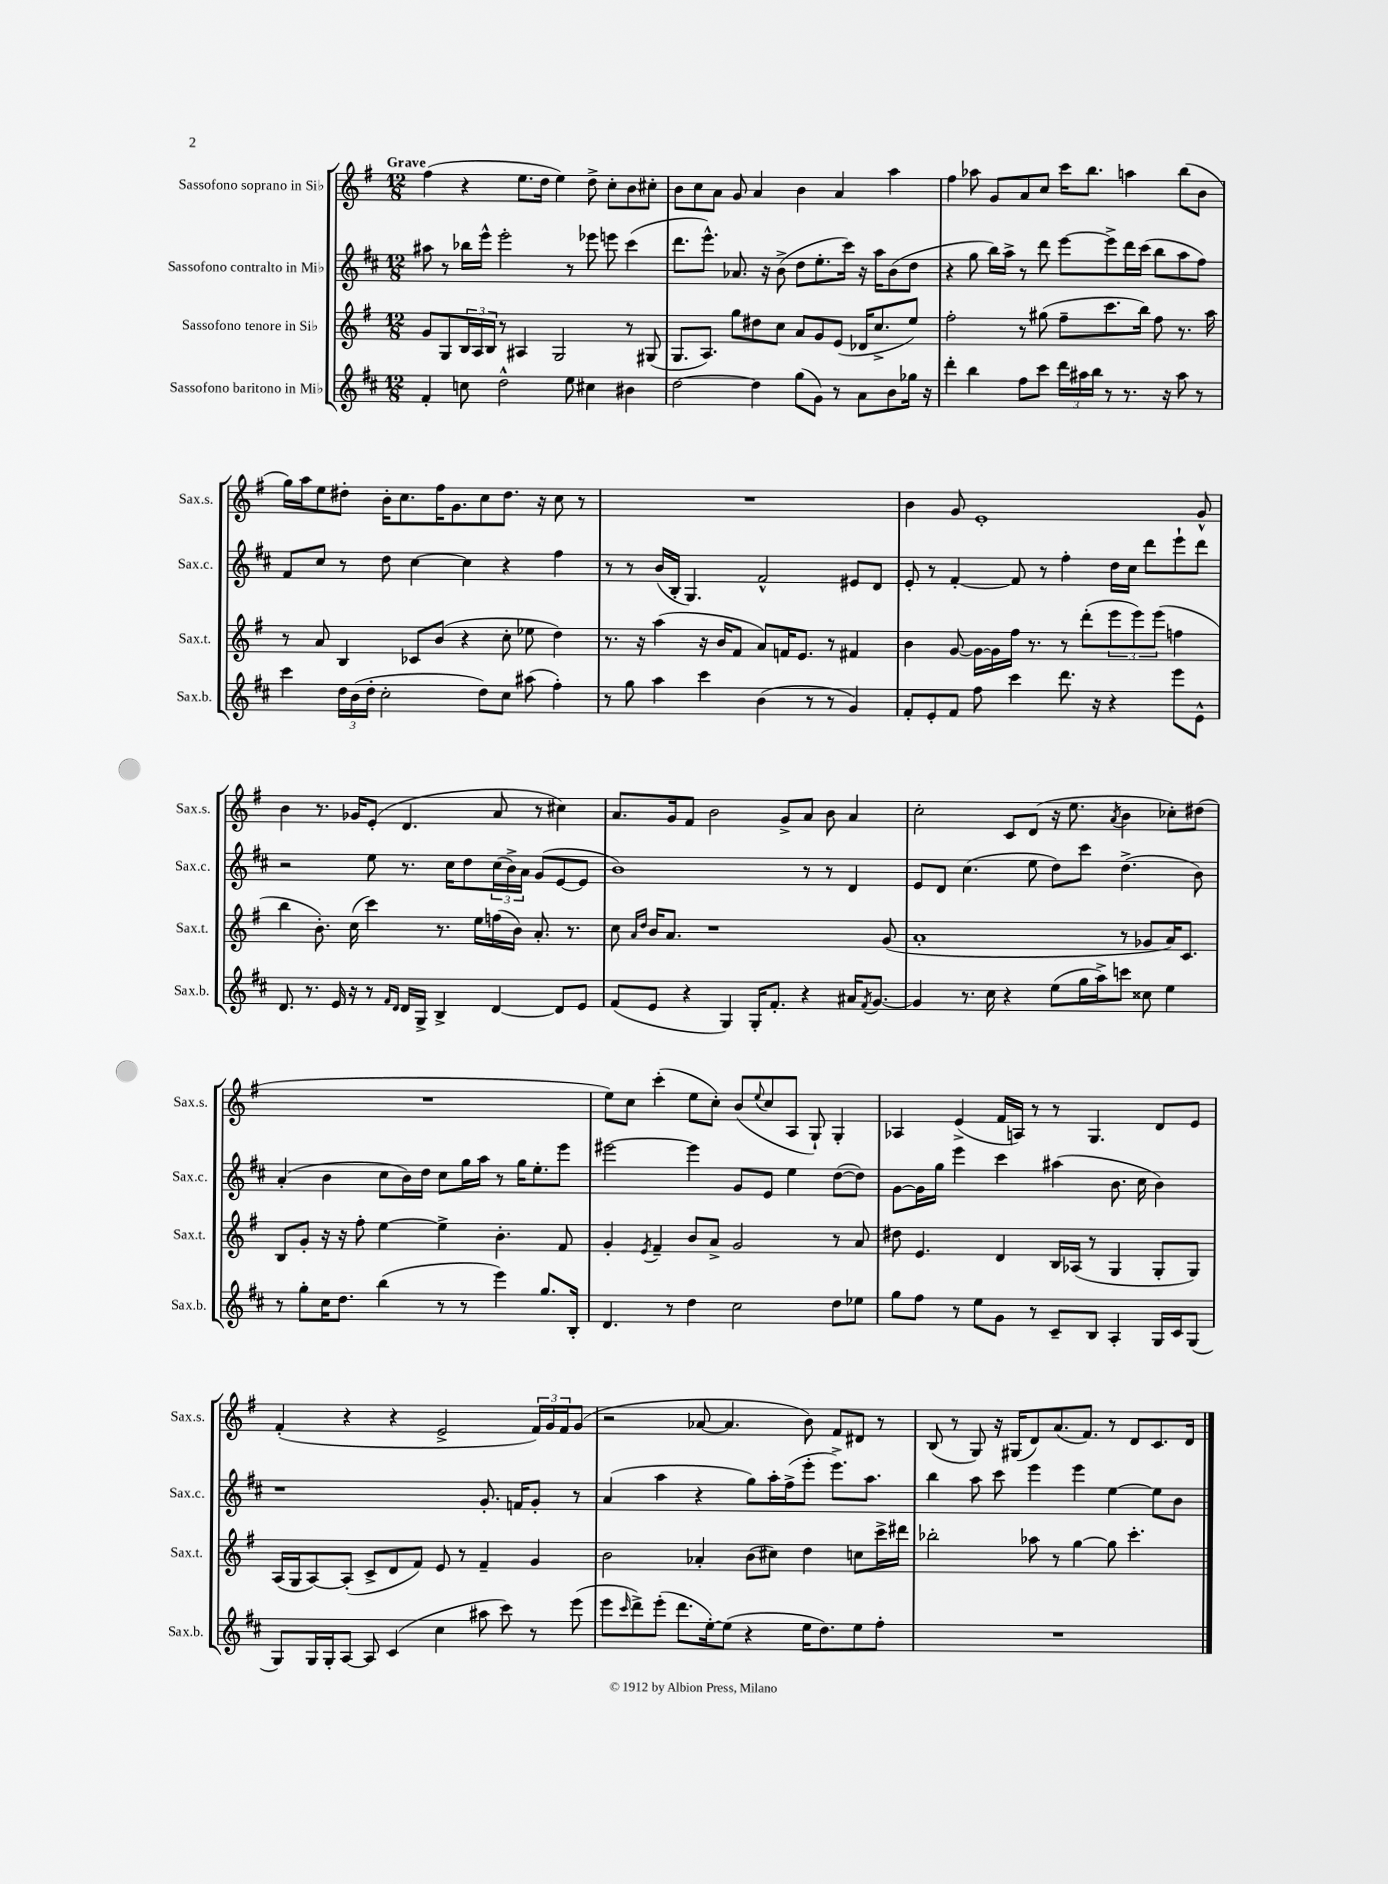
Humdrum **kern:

**kern	**kern	**kern	**kern
*staff4	*staff3	*staff2	*staff1
*clefG2	*clefG2	*clefG2	*clefG2
*k[f#c#]	*k[f#]	*k[f#c#]	*k[f#]
*M12/8	*M12/8	*M12/8	*M12/8
4f#'	8g	8aa#	(4ff#
.	8G	8r	.
8cc	24B	16bb-	4r
.	24A	.	.
.	.	16eee^^	.
.	24B	.	.
2dd^^	8r	2eee'	.
.	4A#	.	8.ee
.	.	.	16dd
.	2G	.	4ee)
8ee	.	8r	.
4cc#	.	8eee-	8dd^
.	.	8eee	8cc'
4b#	8r	(4ccc#	8b
.	(8G#	.	8cc#'
=	=	=	=
[2dd	8.G	8.ddd	8b
.	.	.	8cc
.	8.A)	8.eee^^)	.
.	.	.	8a
.	8gg	8.a-	8g
4dd]	8dd#	.	4a
.	.	16r	.
.	8cc	(8b^	.
(8gg	8a	8dd	4b
8g)	8g	8.ee'	.
8r	(8e	.	4a
.	.	16ccc#)	.
8a	16d-	16r	.
.	8.cc^	16aa	.
8b	.	(8b	4aa
16gg-	8ee)	8dd	.
16r	.	.	.
=	=	=	=
4ddd'	2ff#'	4r	4ff#
4bb	.	8gg	8aa-
.	.	16bb)	8g
.	.	16aa^	.
8ff#	8r	8r	8a
8ccc#	(8gg#	8ddd	8cc
24ddd	8ff#~	[8eee	16ccc
24aa#	.	.	.
.	.	.	8.bb
24bb	.	.	.
8r	8.ccc	8eee^]	.
8.r	.	16ddd	4aa
.	16bb)	(16ccc#	.
.	8ff#	8bb	.
16r	.	.	.
8aa#	8.r	8aa	(8bb
8r	.	8ff#)	8b
.	16aa	.	.
=	=	=	=
4ccc#	8r	8f#	16gg)
.	.	.	16aa
.	8a	8cc#	8ee
24dd	4B	8r	8dd#'
(24b	.	.	.
24dd'	.	.	.
2cc#'	.	8dd	16b'
.	.	.	8.cc
.	8c-	[4cc#	.
.	(8b	.	16ff#
.	.	.	8.g
.	4r	4cc#]	.
8dd)	.	.	8cc
8cc#	8cc'	4r	8.dd#
(8aa#	8ee-	.	.
.	.	.	16r
4ff#')	4dd)	4ff#	8cc
.	.	.	8r
=	=	=	=
8r	8.r	8r	1.r
8gg	.	8r	.
.	16r	.	.
4aa	(4aa	(16b	.
.	.	16B'	.
.	.	4.G)	.
4ccc#	16r	.	.
.	16b	.	.
.	8f#	.	.
(4b	8a)	2f#^^	.
.	16f	.	.
.	8.e	.	.
8r	.	.	.
8r	8r	.	.
4g)	4f#	8e#	.
.	.	8d	.
=	=	=	=
8f#'	4b	8e'	4b
8e'	.	8r	.
8f#	[8g	[4f#'	8g
8ff#	16g_	.	1e'
.	16g]	.	.
4ccc#	16ff#	8f#]	.
.	8.r	.	.
.	.	8r	.
8.ddd	8r	4ff#'	.
.	(8ddd'	.	.
16r	.	.	.
4r	12eee	16dd	.
.	.	16cc#	.
.	12eee)	.	.
.	.	8ddd	.
.	(12eee	.	.
8eee	4ff	8eee`	.
8e^^	.	8ddd	8g^^
=	=	=	=
8.d	4bb	2r	4b
8.r	.	.	.
.	8.b')	.	8.r
16e	.	.	.
16r	(16cc	.	16g-
8r	4ccc)	8ee	(8e'
16qqf#	.	.	.
16qqd	.	.	.
16d	.	8.r	4.d
16G^	.	.	.
4B^	8.r	.	.
.	.	16cc#	.
.	.	8dd	.
.	16ee	.	.
[4d	(16ff	(24cc#	8a
.	.	24b^)	.
.	16b)	.	.
.	.	24a	.
.	8.a'	(8g	8r
8d]	.	[8e	4cc#)
.	8.r	.	.
8e	.	8e]	.
=	=	=	=
(8f#	8cc	1b)	8.a
.	16qqa	.	.
.	16qqdd	.	.
8e	16b	.	.
.	8.a	.	16g
4r	.	.	8f#
.	1r	.	2b
4G)	.	.	.
16G'	.	.	.
8.f#'	.	.	.
.	.	.	8g^
4r	.	8r	8a
.	.	8r	8b
16a#	.	4d	4a
8qf#	.	.	.
[8.g	.	.	.
.	(8g	.	.
=	=	=	=
4g]	1a'	8e	2cc'
.	.	8d	.
8.r	.	(4.cc#	.
16cc#	.	.	.
4r	.	.	8c
.	.	8ee	(8d
(8ee	.	8dd)	16r
.	.	.	8.ee
16gg	.	8ccc#	.
16aa^)	.	.	.
.	.	.	8qa
8ccc	8r	(4.dd^	4b
8cc##	8g-	.	.
4ee	16a)	.	8cc-')
.	8.c	.	.
.	.	8b)	(8dd#
=	=	=	=
8r	8B	(4a'	1.r
8gg'	8g'	.	.
16cc#	16r	4b	.
8.dd	16r	.	.
.	8ff#'	.	.
(4bb	[4ee	8cc#	.
.	.	16b)	.
.	.	16dd	.
8r	4ee^]	8cc#	.
8r	.	16gg	.
.	.	16aa	.
4eee)	4.b'	8r	.
.	.	16gg	.
.	.	8.ee'	.
8.gg	.	.	.
.	8f#	8eee	.
16B'	.	.	.
=	=	=	=
4.d	4g'	[2eee#	8ee)
.	.	.	8cc
.	8qe	.	.
.	4f#~	.	(4ccc'
8r	.	.	.
4dd	8b	4eee#]	8ee
.	8a^	.	8cc')
2cc#	2g	8g	(8b
.	.	.	8qqee
.	.	8e	8cc
.	.	4ee	8A
.	.	.	8G`)
8dd	8r	([8dd	4G'
8ee-	8a	8dd])	.
=	=	=	=
8gg	8dd#	[8g	4A-
8ff#	4.e	16g]	.
.	.	16gg	.
8r	.	4eee	(4e^
8ee	.	.	.
8g	4d	4ccc#	16f#
.	.	.	16A)
8r	.	.	8r
8c#~	16B	(4aa#	8r
.	(16A-	.	.
8B	8r	.	4.G
4A'	4G	8.b	.
.	.	16cc#	.
16G	8G'	4b)	8d
16c#	.	.	.
(8G	8G)	.	8e
=	=	=	=
8G)	(16A	1r	(4f#'
.	16G	.	.
16G	[8A)	.	.
16G'	.	.	.
[8A	(8A']	.	4r
8A]	8c^	.	.
(4c#	8d	.	4r
.	8f#)	.	.
4cc#	8e	.	2e^
.	8r	.	.
8aa#	4f#~	8.g'	.
8ccc#)	.	.	.
.	.	16f	.
8r	4g	8g'	24f#)
.	.	.	24g
.	.	.	24f#
(8eee	.	8r	(8g
=	=	=	=
8eee	2b	(4a	2r
16qqccc#	.	.	.
8ddd^)	.	.	.
(8eee'	.	4aa	.
8.ddd	.	.	.
.	4a-'	4r	[8a-
[16ee')	.	.	.
(8ee]	.	.	4.a-]
4r	(8b	8gg)	.
.	8cc#)	16aa'	.
.	.	(16ff#^	.
16ee	4dd	8eee'	8b)
8.dd)	.	.	.
.	.	8.eee^)	8f#
8ee	8cc	.	8d#
.	.	8.aa	.
8ff#'	16ccc^	.	8r
.	16ddd#	.	.
=	=	=	=
1.r	2bb-'	4bb	(8B
.	.	.	8r
.	.	8aa	8G)
.	.	8ccc#	16r
.	.	.	(16G#
.	8aa-	4eee	8d)
.	8r	.	(8.a
.	[4gg	4eee	.
.	.	.	8.f#)
.	8gg]	[4ee	8r
.	4.ccc'	.	8d
.	.	8ee]	8.c
.	.	8b	.
.	.	.	16d
==	==	==	==
*-	*-	*-	*-
